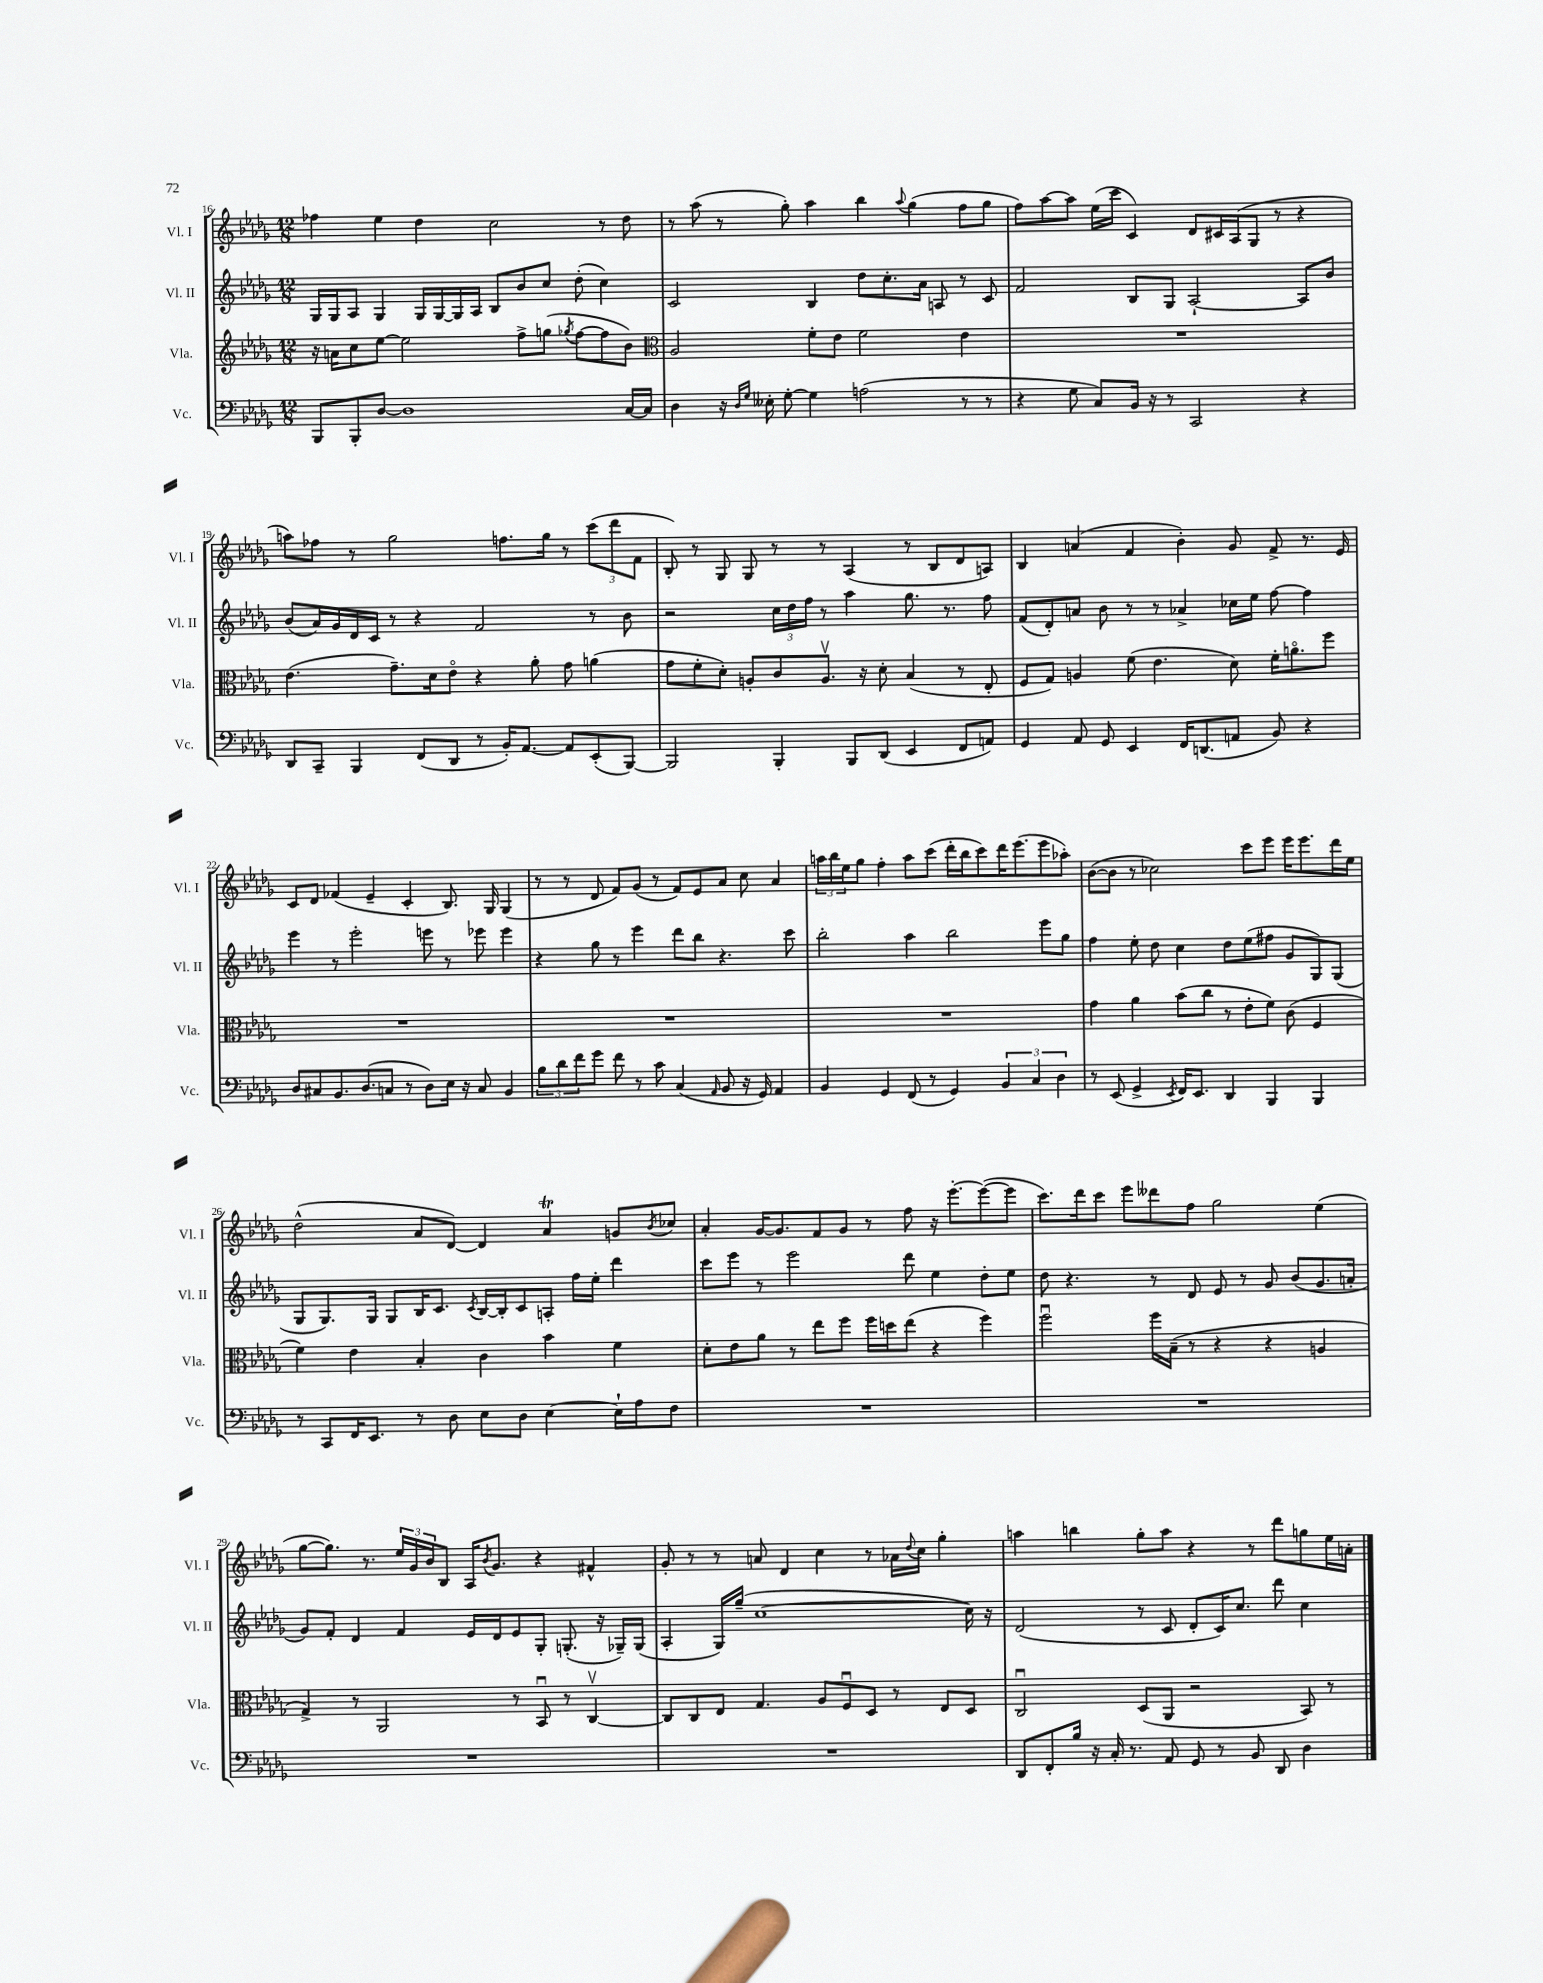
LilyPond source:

<<
\new StaffGroup <<
\new Staff = "s0" \with { instrumentName = "Vl. I" shortInstrumentName = "Vl. I" } {
    \clef treble \key des \major \numericTimeSignature \time 12/8
    fes''4 ees''4 des''4 c''2 r8 des''8 |
    r8 aes''8( r8 ges''8-.) aes''4 bes''4 \appoggiatura { aes''8 } ges''4( f''8 ges''8 |
    f''8) aes''8~ aes''8 ees''16( c'''16 c'4) des'8 cis'16 aes16( ges8 r8 r4 |
    a''8) fes''8 r8 ges''2 f''8. ges''16 r8 \tuplet 3/2 { c'''8( des'''8 f'8 } |
    bes8-.) r8 ges8 ges8 r8 r8 aes4( r8 bes8 des'8 a8) |
    bes4 a'4( f'4 bes'4-.) ges'8 f'8-> r8. ees'16 |
    c'8 des'8 fes'4( ees'4-- c'4-. bes8.) ges16 ges4( |
    r8 r8 des'8 f'8) ges'8( r8 f'8) ees'8 aes'8 c''8 aes'4 |
    \tuplet 3/2 { a''16 bes''16 ees''16 } ges''8 f''4-. a''8 c'''8( des'''16-. bes''16 c'''8) des'''16 ees'''8.( ees'''8 aes''8-.) |
    bes'8~( bes'8 r8 ces''2) c'''8 ees'''8 ees'''16 ees'''8. des'''16 ees''16 |
    des''2-^( aes'8 des'8~) des'4 aes'4\trill g'8 \acciaccatura { bes'8 } ces''8 |
    aes'4-. ges'16~ ges'8. f'8 ges'8 r8 f''8 r16 ees'''8.~-. ees'''8~( ees'''8 |
    c'''8.) des'''16 c'''8 ees'''8 deses'''8 f''8 ges''2 ees''4( |
    ges''8~ ges''8.) r8. \tuplet 3/2 { ees''16 ges'16 bes'16 } bes8 aes16 \acciaccatura { bes'8 } ges'8. r4 fis'4-^ |
    ges'8-. r8 r8 a'8 des'4 c''4 r8 aes'16 \appoggiatura { des''8 } c''16 ges''4-. |
    a''4 b''4 ges''8-. a''8 r4 r8 des'''8 g''8 ees''16 a'16-. \bar "|." |
}
\new Staff = "s1" \with { instrumentName = "Vl. II" shortInstrumentName = "Vl. II" } {
    \clef treble \key des \major \numericTimeSignature \time 12/8
    ges16 ges16 aes8 ges4 ges16 ges16~ ges16 aes16 bes8 bes'8 c''8 des''8-.( c''4) |
    c'2 bes4 des''8 c''8.-. aes'16 a8 r8 c'8 |
    f'2 bes8 ges8 aes2~-! aes8 bes'8 |
    bes'8( aes'16) ges'16 des'16 c'16 r8 r4 f'2 r8 bes'8 |
    r2 \tuplet 3/2 { c''16 des''16 f''16 } r8 aes''4 ges''8. r8. f''8 |
    f'8( des'8-.) a'8 bes'8 r8 r8 aes'4-> ces''16 ees''16 f''8~ f''4 |
    ees'''4 r8 ees'''2-. e'''8 r8 ees'''8 ees'''4 |
    r4 ges''8 r8 ees'''4 des'''8 bes''8 r4. c'''8 |
    bes''2-. aes''4 bes''2 ees'''8 ges''8 |
    f''4 ees''8-. des''8 c''4 des''8 ees''8( fis''8 ges'8 ges8) ges8( |
    ges8 ges8.) ges16 ges8 bes16 c'8. \acciaccatura { c'8 } bes16~ bes16-. c'8 a8-. f''16 ees''16-. des'''4 |
    c'''8 ees'''8 r8 ees'''2 des'''8 ees''4 des''8-. ees''8 |
    des''8 r4. r8 des'8 ees'8 r8 ges'8 bes'8( ges'8. a'16-. |
    ges'8) f'8-. des'4 f'4 ees'16 des'16 ees'8 ges8-. g8.-.( r16 ges16--) ges16( |
    aes4-. ges16) ges''16--( c''1~ c''16) r16 |
    des'2( r8 c'8 des'8-. c'16) c''8. des'''8 c''4 \bar "|." |
}
\new Staff = "s2" \with { instrumentName = "Vla." shortInstrumentName = "Vla." } {
    \clef treble \key des \major \numericTimeSignature \time 12/8
    r16 a'16 c''8 ees''8~ ees''2 f''8-> g''8( \acciaccatura { ges''8 } f''8~ f''8 bes'8) |
    \clef alto aes2 f'8-. ees'8 f'2 ees'4 |
    R1. |
    ees'4.( ges'8.--) des'16 ees'8\flageolet r4 aes'8-. ges'8 a'4( |
    ges'8 f'8-. des'8-.) a8-. c'8 a8.\upbow r16 des'8-. bes4( r8 ees8-. |
    f8 ges8) a4 f'8( ees'4. des'8) f'16-. a'8.\flageolet f''8 |
    R1. |
    R1. |
    R1. |
    ges'4 aes'4 bes'8( c''8 r8 ees'8-. f'8) c'8( f4 |
    f'4) ees'4 bes4-. c'4 bes'4 f'4 |
    des'8-. ees'8 aes'8 r8 ees''8 f''8 f''16 d''16 ees''8( r4 f''4) |
    f''2\downbow f''16 bes16--( r8 r4 r4 a4 |
    ges4->) r8 aes,2 r8 bes,8\downbow r8 c4~\upbow |
    c8 c8 ees8 ges4. aes8 f8\downbow des8 r8 ees8 des8 |
    c2\downbow des8( aes,8 r2 bes,8) r8 \bar "|." |
}
\new Staff = "s3" \with { instrumentName = "Vc." shortInstrumentName = "Vc." } {
    \clef bass \key des \major \numericTimeSignature \time 12/8
    bes,,8 bes,,8-. des8~ des1 c16~ c16 |
    des4 r16 \grace { des16 ges16 } eeses16-. ges8~-. ges4 a2( r8 r8 |
    r4 ges8 c8) bes,16 r16 r8 c,2 r4 |
    des,8 c,8-- bes,,4 f,8( des,8 r8 bes,16-.) aes,8.~ aes,8 ees,8-.( bes,,8~) |
    bes,,2 bes,,4-. bes,,8 des,8( ees,4 f,8 a,8) |
    ges,4 aes,8 ges,8 ees,4 f,16 d,8.( a,8 bes,8) r4 |
    des8 cis8 bes,8. des8.( c8 r8 des8) ees16 r16 c8 bes,4 |
    \tuplet 3/2 { bes8 des'8 f'8 } ges'8 f'8 r8 c'8 c4( \grace { aes,16 } bes,8 r16 ges,16) aes,4 |
    bes,4 ges,4 f,8( r8 ges,4) \tuplet 3/2 { bes,4 c4 des4 } |
    r8 ees,8( ges,4-> \acciaccatura { ees,8 } f,16) ees,8. des,4 bes,,4 bes,,4 |
    r8 c,8 f,16 ees,8. r8 des8 ees8 des8 ees4~ ees16-! aes16 f8 |
    R1. |
    R1. |
    R1. |
    R1. |
    des,8 f,8-. bes16 r16 c16-. r8. aes,8 ges,8 r8 bes,8 des,8 des4 \bar "|." |
}
>>
>>
\layout { \context { \Score currentBarNumber = #16 } }
